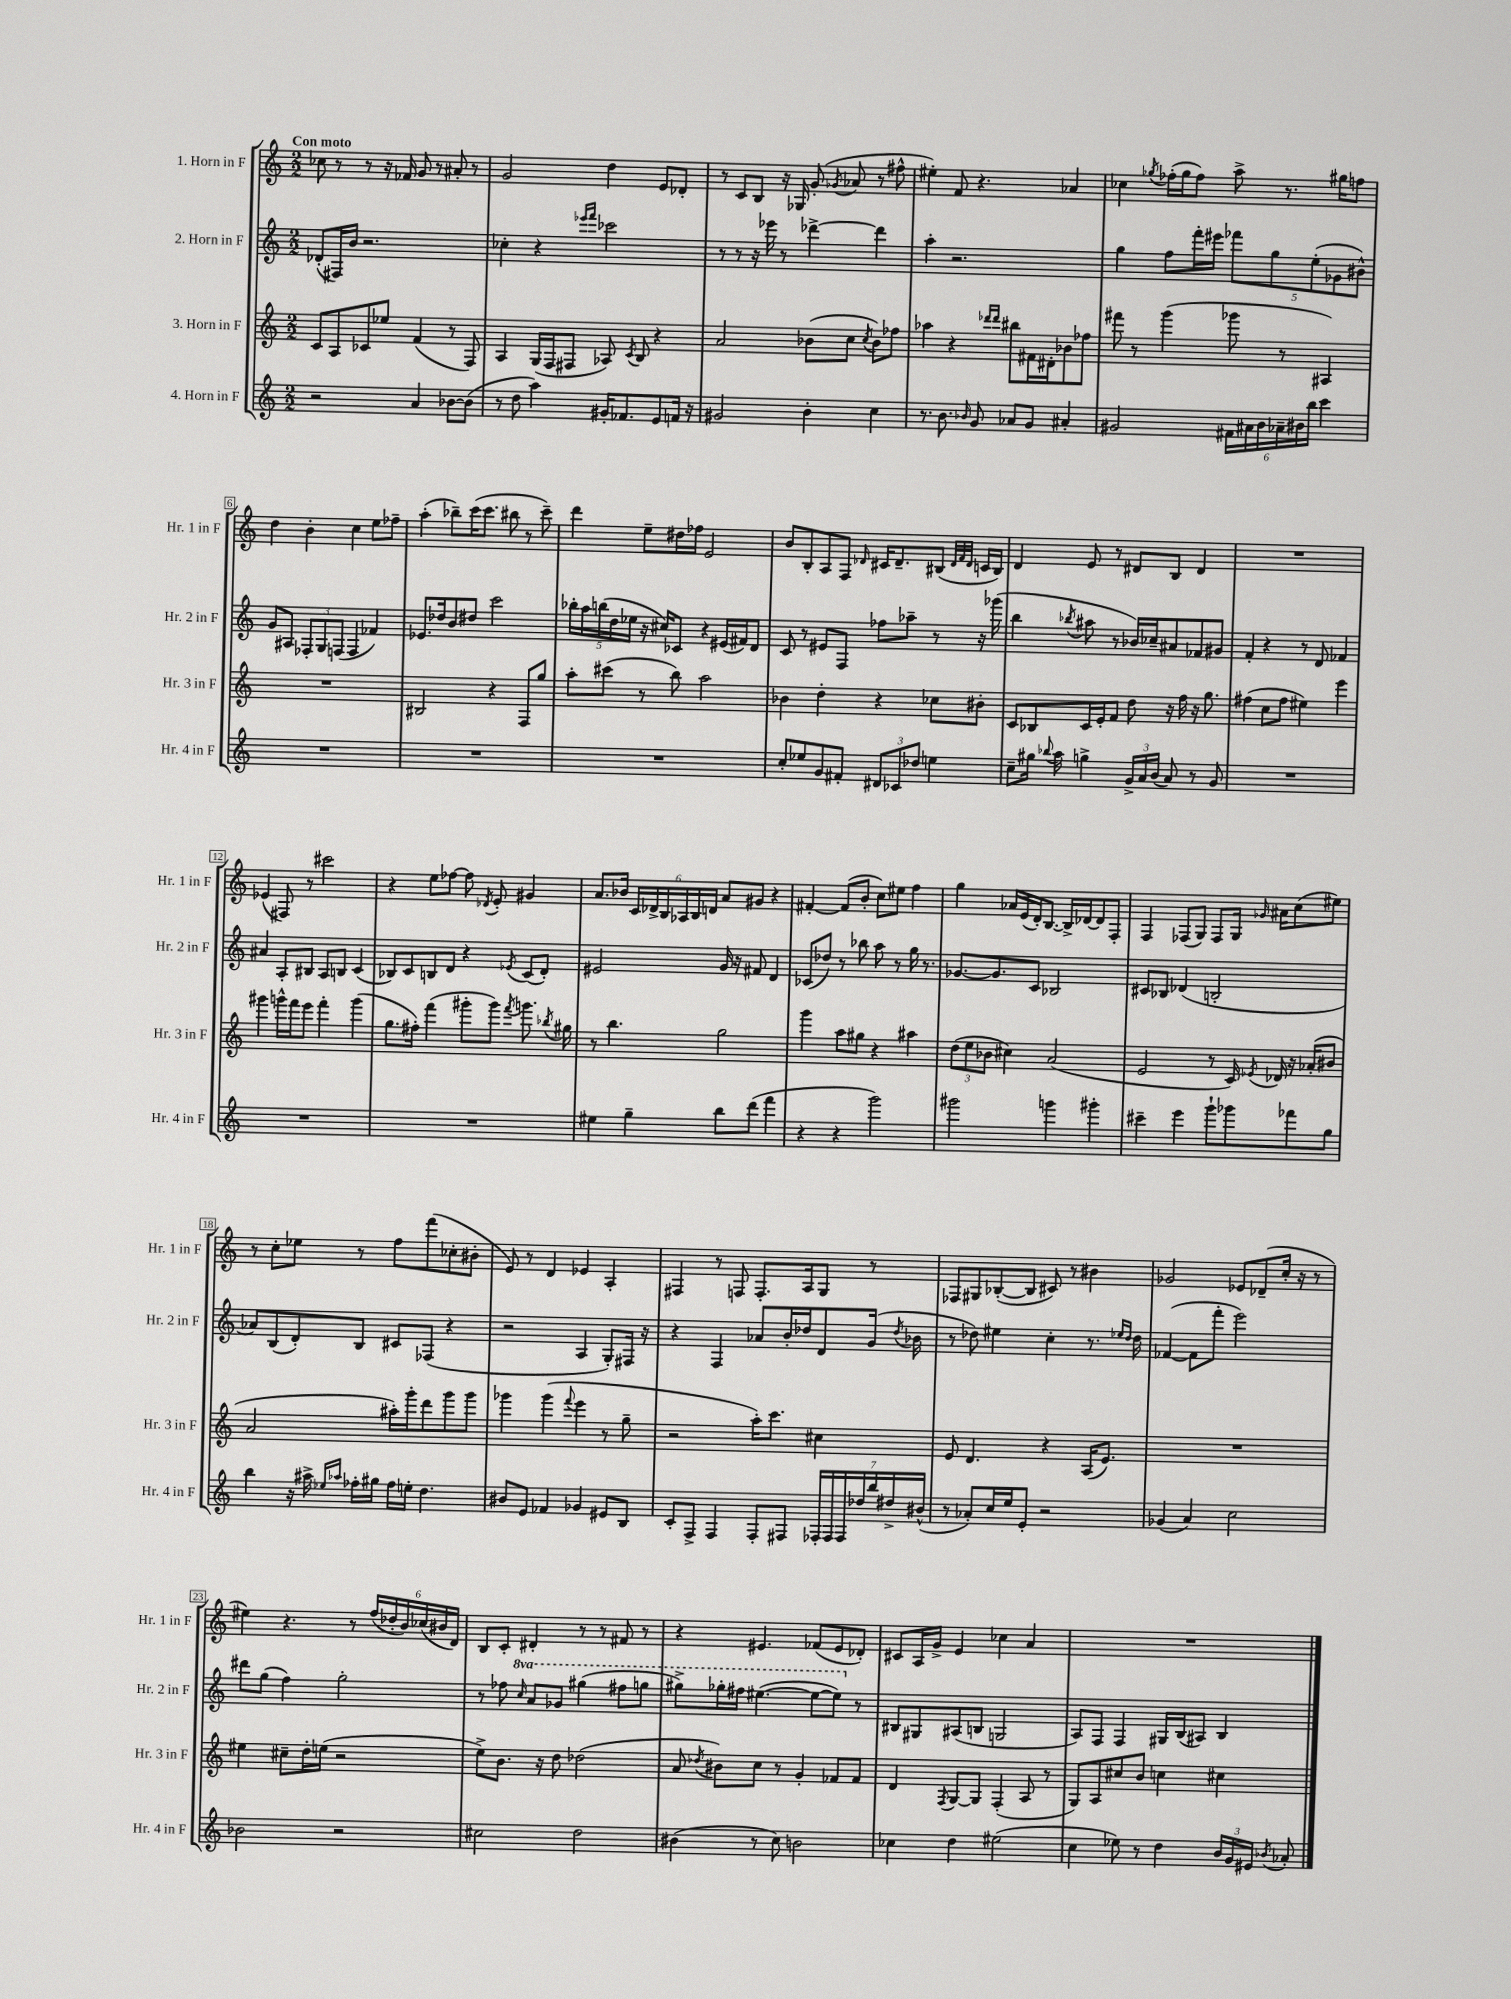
<<
\new StaffGroup <<
\new Staff = "s0" \with { instrumentName = "1. Horn in F" shortInstrumentName = "Hr. 1 in F" } {
    \clef treble \key c \major \numericTimeSignature \time 2/2 \tempo "Con moto"
    \autoBeamOff ces''8 r8 r8 r16 fes'16 g'8 r8 ais'8-. r8 |
    g'2 d''4 e'8[ des'8]-. |
    r8 c'8[ b8] r16 ges16 g'8-.( \acciaccatura { ges'8 } aes'8 r8 fis''8-^ |
    eis''4-.) f'8 r4. aes'4 |
    ces''4 \acciaccatura { ges''8 } fes''16[-.( ges''16 fes''8]) a''8-> r8. gis''16[ f''8] |
    d''4 b'4-. c''4 e''8[ fes''8]-- |
    a''4-.( bes''8[--) c'''16( c'''8.] bis''8 r8 c'''8--) |
    d'''4 e''8[-- dis''16 fes''16] e'2 |
    b'8[ b8-. a8 f8] \grace { des'16 } cis'16[ des'8.-- bis8]( \grace { des'32[ f'32 des'32] } c'16[ bis16]) |
    d'4 e'8 r8 dis'8[ b8] dis'4 |
    R1 |
    ees'4( fis8) r8 cis'''2 |
    r4 e''8[ fes''8]~ fes''8 \acciaccatura { des'8 } e'8-. gis'4 |
    a'8.[ bes'16] \tuplet 6/4 { c'16[ des'16-> b16 aes16 b16 d'16] } a'8[ gis'8] r4 |
    fis'4~-. fis'8[( b'8]-. c''8[) eis''8] f''4 |
    g''4 aes'16[ e'16( d'16-.) b8.]~ b16[-> des'16~ des'8 f8]-. |
    f4 fes8[( g8]) fes8[ g16] \grace { ges'16 } ais'16[ c''8( eis''8]) |
    r8 c''8[-. ees''8] r8 f''8[ f'''8( ces''8-. bis'8]-. |
    e'8) r8 d'4 ees'4 a4-. |
    fis4 r8 f8 f8.[-. a16 g8] r8 |
    fes8[ gis8 bes8~-.( bes8] cis'8) r8 bis'4 |
    ges'2 ees'8[ des'8--( c''16]-. r16 r8 |
    eis''4) r4. r8 \tuplet 6/4 { f''16[( des''16-. b'16) ces''16( bis'16 d'16]) } |
    b8[ c'8]-. dis'4-. r8 r8 fis'8 r8 |
    r4 eis'4. fes'8[( eis'8 des'8]-.) |
    cis'8[ a16 g'16]-> e'4 ces''4 a'4 |
    R1 \bar "|." |
}
\new Staff = "s1" \with { instrumentName = "2. Horn in F" shortInstrumentName = "Hr. 2 in F" } {
    \clef treble \key c \major \numericTimeSignature \time 2/2 \set Staff.ottavationMarkups = #ottavation-simple-ordinals
    \autoBeamOff des'8[-.( fis16) b'16] r2. |
    ces''4-. r4 \grace { ees'''16[ f'''16] } ces'''2 |
    r8 r8 r16 ees'''16 r8 des'''4~-> des'''4 |
    a''4-. r2. |
    g''4 f''8[ f'''16-. eis'''16] \tuplet 5/4 { fes'''8[ g''8 e''8-.( ges'8 bis'8]-^) } |
    g'8[ ais8] \tuplet 3/2 { fes8[-. g8 f8]( } f4 fes'4) |
    ees'8.[ des''16 b'8 dis''8] c'''2 |
    \tuplet 5/4 { bes''16[-. a''16 b''16( d''16 ees''16] } r16 cis''16[) ces'8] r4 eis'16[( fis'16) d'8] |
    c'8 r8 eis'8[ f8] fes''8[ aes''8]-- r8 r16 ges'''16( |
    b''4 \acciaccatura { bes''8 } ais''8 r8 bes'16[) ces''16-- ais'8 fes'8 gis'8] |
    f'4-. r4 r8 d'8 fes'4 |
    ais'4 a8[-. bis8] a8[ b8] c'4( |
    bes8[) c'8 b8 d'8] r4 \acciaccatura { ees'8 } c'8[( d'8]-.) |
    eis'2 g'16 r16 fis'8 d'4 |
    ces'8[( des''8]) r8 bes''8 a''8 r8 g''16 r8. |
    ges'8.[~ ges'8. c'8] bes2 |
    cis'8[ bes8] des'4( b2-. |
    aes'8[) b8( d'8-.) b8] cis'8[ fes8]( r4 |
    r2 a4 g8[-.) fis16] r16 |
    r4 f4 aes'8[ b'16-. des''16 d'8 g'16]( \acciaccatura { des''8 } bes'16 |
    r8 des''8) eis''4 c''4-. r8. \grace { ees''16[ des''16] } des''16 |
    fes'4~( fes'8[ f'''8]-. e'''2) |
    dis'''8[ g''8]( f''4) g''2-. |
    r8 fes''8 \ottava #1 \grace { c'''16 } a''8[ ges''8] gis'''4( fis'''8[ g'''8] |
    gis'''8[->) ges'''16-. fis'''16] eis'''4.~( eis'''8[~ eis'''8]) \ottava #0 r8 |
    bis8[ gis8 ais8( b8] g2 |
    a8[) f8] f4 gis16[ b16( ais8]) b4 \bar "|." |
}
\new Staff = "s2" \with { instrumentName = "3. Horn in F" shortInstrumentName = "Hr. 3 in F" } {
    \clef treble \key c \major \numericTimeSignature \time 2/2
    \autoBeamOff c'8[ a8 ces'8 ees''8] f'4( r8 f8) |
    a4 g16[( f16 fis8] aes8) \acciaccatura { c'8 } b8 r4 |
    a'2 bes'8[( c''8] \acciaccatura { c''8 } bes'8[) fes''8] |
    aes''4 r4 \grace { des'''16[ des'''16] } bis''8[ fis'16 dis'16-. bes'8 fes''8] |
    fis'''8 r8 g'''4( ges'''8 r8 ais4) |
    R1 |
    bis2 r4 f8[ g''8] |
    a''8[-. cis'''8]( r8 b''8) a''2 |
    bes'4 d''4-. r4 ces''8[ bis'8]-. |
    c'8[ bes8 c'16 e'16-. f'8] d''8 r16 f''16 r16 g''8. |
    fis''4( c''8[ fis''8] eis''4) e'''4 |
    gis'''4 g'''16[-^ f'''16 e'''8] f'''4-. g'''4( |
    g''8.[ fis''16]-.) f'''4( gis'''8[-. gis'''8]) \acciaccatura { f'''8 } g'''8. \acciaccatura { bes''8 } gis''16 |
    r8 b''4. g''2 |
    g'''4 a''8[ gis''8] r4 ais''4 |
    \tuplet 3/2 { d''8[( e''8 bes'8] } cis''4) a'2( |
    e'2 r8 c'16) \acciaccatura { ees'8 } des'16 r16 aes'16[-.( bis'8] |
    a'2 ais''16[-.) g'''16-. d'''8 g'''8 g'''8] |
    ges'''4 ges'''4( \appoggiatura { f'''8 } e'''4 r8 g''8-- |
    r2 a''16[-.) c'''8.] cis''4 |
    e'8 d'4. r4 a16[( e'8.]) |
    R1 |
    eis''4 cis''8[-- d''16-. e''16]( r2 |
    e''8[->) b'8.] r16 d''8 des''2( |
    a'8 \acciaccatura { des''8 } bis'8[) c''8] r8 g'4-. fes'8[ fes'8] |
    d'4 \acciaccatura { f8 } g8[~ g8] f4-.( a8 r8 |
    g8[) a8 cis''8 b'8] c''4 cis''4 \bar "|." |
}
\new Staff = "s3" \with { instrumentName = "4. Horn in F" shortInstrumentName = "Hr. 4 in F" } {
    \clef treble \key c \major \numericTimeSignature \time 2/2
    \autoBeamOff r2 a'4 bes'8[~ bes'8]( |
    r8 d''8 a''4) gis'16[-. fes'8. e'8 f'16] r16 |
    gis'2 b'4-. c''4 |
    r8. b'8. \grace { bes'16 } g'8 aes'8[ g'8] ais'4-. |
    gis'2 \tuplet 6/4 { fis'16[ ais'16 b'16 aes'16-- bis'16 b''16] } c'''4 |
    R1 |
    R1 |
    R1 |
    c''8[-. ees''8 g'8 fis'8]-. \tuplet 3/2 { dis'8[ ces'8 des''8] } e''4 |
    c''8[-- gis''16] \appoggiatura { bes''8 } a''16 g''4-> \tuplet 3/2 { g'16[-> a'16 b'16]( } a'8) r8 g'8 |
    R1 |
    R1 |
    R1 |
    eis''4 g''4-- b''8[ d'''8]( f'''4 |
    r4 r4 g'''2) |
    gis'''2 g'''4 gis'''4-. |
    cis'''4-- e'''4 g'''8[-! ges'''8 fes'''8 g''8] |
    b''4 r16 ais''16-> \grace { ees''16[ aes''16] } fes''16[-. gis''16] fes''16[ e''16]-. d''4. |
    bis'8[ e'8] fes'4 ges'4 eis'8[ b8] |
    c'8[-. f8]-> f4 f8[-. fis8] \tuplet 7/4 { fes16[-. fes16 fes16 des''16 b''16 dis''16-> bis'16]-^( } |
    r8 aes'8[-.) c''16 e''16 e'8]-. r2 |
    ges'4( a'4) c''2 |
    bes'2 r2 |
    cis''2 d''2 |
    bis'4( r8 c''8) b'2 |
    ces''4 d''4 eis''2( |
    c''4 ees''8) r8 d''4 \tuplet 3/2 { b'16[ g'16 eis'16] } \acciaccatura { bes'8 } aes'8-. \bar "|." |
}
>>
>>
\layout { \context { \Score \override BarNumber.stencil = #(make-stencil-boxer 0.1 0.3 ly:text-interface::print) } }
